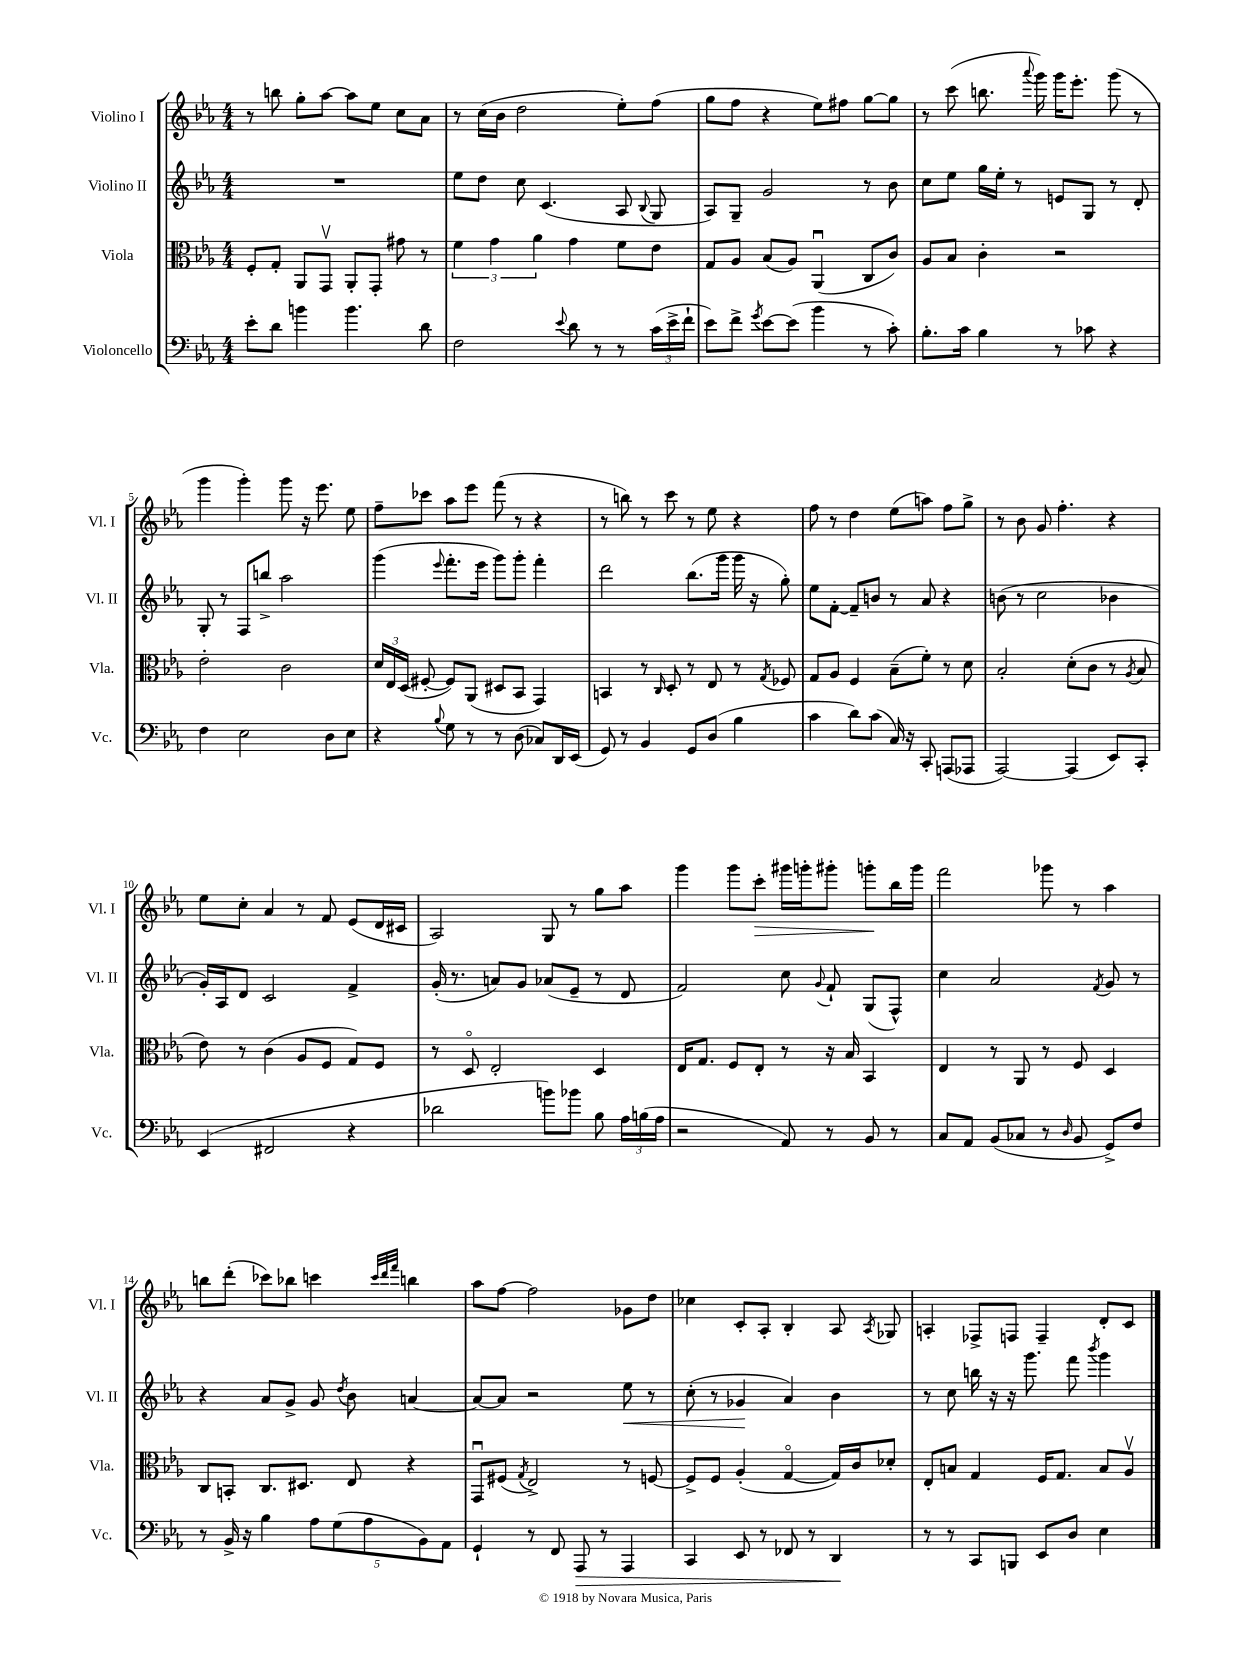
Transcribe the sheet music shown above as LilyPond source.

<<
\new StaffGroup <<
\new Staff = "s0" \with { instrumentName = "Violino I" shortInstrumentName = "Vl. I" } {
    \clef treble \key ees \major \numericTimeSignature \time 4/4
    \autoBeamOff r8 b''8 g''8[-. aes''8]~ aes''8[ ees''8] c''8[ aes'8] |
    r8 c''16[( bes'16] d''2 ees''8[-.) f''8]( |
    g''8[ f''8] r4 ees''8[) fis''8] g''8[~ g''8] |
    r8 c'''8( b''8. \appoggiatura { aes'''8 } g'''16) g'''16[ ees'''8.]-. g'''8( r8 |
    g'''4 g'''4-.) g'''8 r16 ees'''8. ees''8 |
    f''8[-- ces'''8] aes''8[ ees'''8] f'''8( r8 r4 |
    r8 b''8) r8 c'''8 r8 ees''8 r4 |
    f''8 r8 d''4 ees''8[( a''8]) f''8[ g''8]-> |
    r8 bes'8 g'8 f''4.-. r4 |
    ees''8[ c''8]-. aes'4 r8 f'8 ees'8[( d'16 cis'16] |
    aes2) g8 r8 g''8[ aes''8] |
    g'''4 g'''8[ c'''8]-.\> gis'''16[ g'''16-. gis'''8]-. g'''8[-.\! bes''16 g'''16] |
    f'''2 ges'''8 r8 aes''4 |
    b''8[ d'''8]-.( ces'''8[) bes''8] c'''4 \grace { c'''32[ d'''32 f'''32] } b''4 |
    aes''8[ f''8]~ f''2 ges'8[ d''8] |
    ces''4 c'8[-. aes8]-. bes4-. aes8 \acciaccatura { aes8 } ges8 |
    a4-. fes8[-> f8] f4-- d'8[-. c'8] \bar "|." |
}
\new Staff = "s1" \with { instrumentName = "Violino II" shortInstrumentName = "Vl. II" } {
    \clef treble \key ees \major \numericTimeSignature \time 4/4
    \autoBeamOff R1 |
    ees''8[ d''8] c''8 c'4.( aes8 \appoggiatura { bes8 } g8 |
    aes8[) g8]-- g'2 r8 bes'8 |
    c''8[ ees''8] g''16[ ees''16]-. r8 e'8[ g8] r8 d'8-. |
    g8-. r8 f8[ b''8]-> aes''2 |
    g'''4( \appoggiatura { ees'''8 } f'''8.[-. ees'''16] g'''8[) g'''8]-. f'''4-. |
    d'''2 bes''8.[( g'''16] g'''16 r16 g''8-.) |
    ees''8[ f'8]~-. f'8[-- b'8] r8 aes'8 r4 |
    b'8( r8 c''2 bes'4 |
    g'16[-.) aes16 d'8] c'2 f'4-> |
    g'16-.( r8. a'8[) g'8] aes'8[( ees'8]-- r8 d'8 |
    f'2) c''8 \appoggiatura { g'8 } f'8-! g8[( f8]-^) |
    c''4 aes'2 \acciaccatura { f'8 } g'8 r8 |
    r4 aes'8[ g'8]-> g'8 \acciaccatura { d''8 } bes'8 a'4~ |
    a'8[~ a'8] r2 ees''8\< r8 |
    c''8-.( r8 ges'4\! aes'4) bes'4 |
    r8 c''8 b''16 r16 r16 g'''8. f'''8 \acciaccatura { bes'''8 } g'''4 \bar "|." |
}
\new Staff = "s2" \with { instrumentName = "Viola" shortInstrumentName = "Vla." } {
    \clef alto \key ees \major \numericTimeSignature \time 4/4
    \autoBeamOff f8[-. g8]-. aes,8[ g,8]\upbow aes,8[-. g,8]-. gis'8 r8 |
    \tuplet 3/2 { f'4 g'4 aes'4 } g'4 f'8[ ees'8] |
    g8[ aes8] bes8[( aes8]) aes,4\downbow( c8[ c'8]) |
    aes8[ bes8] c'4-. r2 |
    ees'2-. c'2 |
    \tuplet 3/2 { d'16[ ees16 d16]( } fis8~-. fis8[) aes,8]( dis8[ bes,8] g,4) |
    b,4 r8 \grace { c16 } d8-. r8 ees8 r8 \acciaccatura { g8 } fes8 |
    g8[ aes8] f4 bes8[--( f'8]-.) r8 d'8 |
    bes2-. d'8[-.( c'8] r8 \acciaccatura { aes8 } bes8 |
    ees'8) r8 c'4( aes8[ f8] g8[) f8] |
    r8 d8\flageolet ees2-. d4 |
    ees16[ g8.] f8[ ees8]-. r8 r16 bes16 bes,4 |
    ees4 r8 aes,8 r8 f8 d4 |
    c8[ b,8]-. c8.[ dis8.] ees8 r4 |
    g,8[\downbow fis8]( \acciaccatura { g8 } ees2->) r8 f8~ |
    f8[-> f8] aes4-.( g4~\flageolet g16[) c'16 des'8]-. |
    ees8[-. b8] g4 f16[ g8.] b8[ aes8]\upbow \bar "|." |
}
\new Staff = "s3" \with { instrumentName = "Violoncello" shortInstrumentName = "Vc." } {
    \clef bass \key ees \major \numericTimeSignature \time 4/4
    \autoBeamOff ees'8[-. d'8] b'4 b'4. d'8 |
    f2 \appoggiatura { ees'8 } d'8 r8 r8 \tuplet 3/2 { c'16[( ees'16-> f'16]-! } |
    ees'8[) f'8]-> \acciaccatura { g'8 } ees'8[~ ees'8]( bes'4 r8 c'8-.) |
    bes8.[-. c'16] bes4 r8 ces'8 r4 |
    f4 ees2 d8[ ees8] |
    r4 \appoggiatura { bes8 } g8 r8 r8 d8( ces8[) d,16 ees,16]( |
    g,8) r8 bes,4 g,8[ d8]( bes4 |
    c'4 d'8[) c'8]( c16) r16 c,8-. a,,8[( aes,,8] |
    aes,,2~) aes,,4( ees,8[) c,8]-. |
    ees,4( fis,2 r4 |
    des'2 b'8[) bes'8] bes8 \tuplet 3/2 { aes16[ b16( aes16] } |
    r2 aes,8) r8 bes,8 r8 |
    c8[ aes,8] bes,8[( ces8] r8 \grace { d16 } bes,8 g,8[->) f8] |
    r8 bes,16-> r16 bes4 \tuplet 5/4 { aes8[ g8( aes8 bes,8) aes,8] } |
    g,4-! r8 f,8 aes,,8\> r8 aes,,4 |
    c,4 ees,8 r8 fes,8 r8 d,4\! |
    r8 r8 c,8[ b,,8] ees,8[ d8] ees4 \bar "|." |
}
>>
>>
